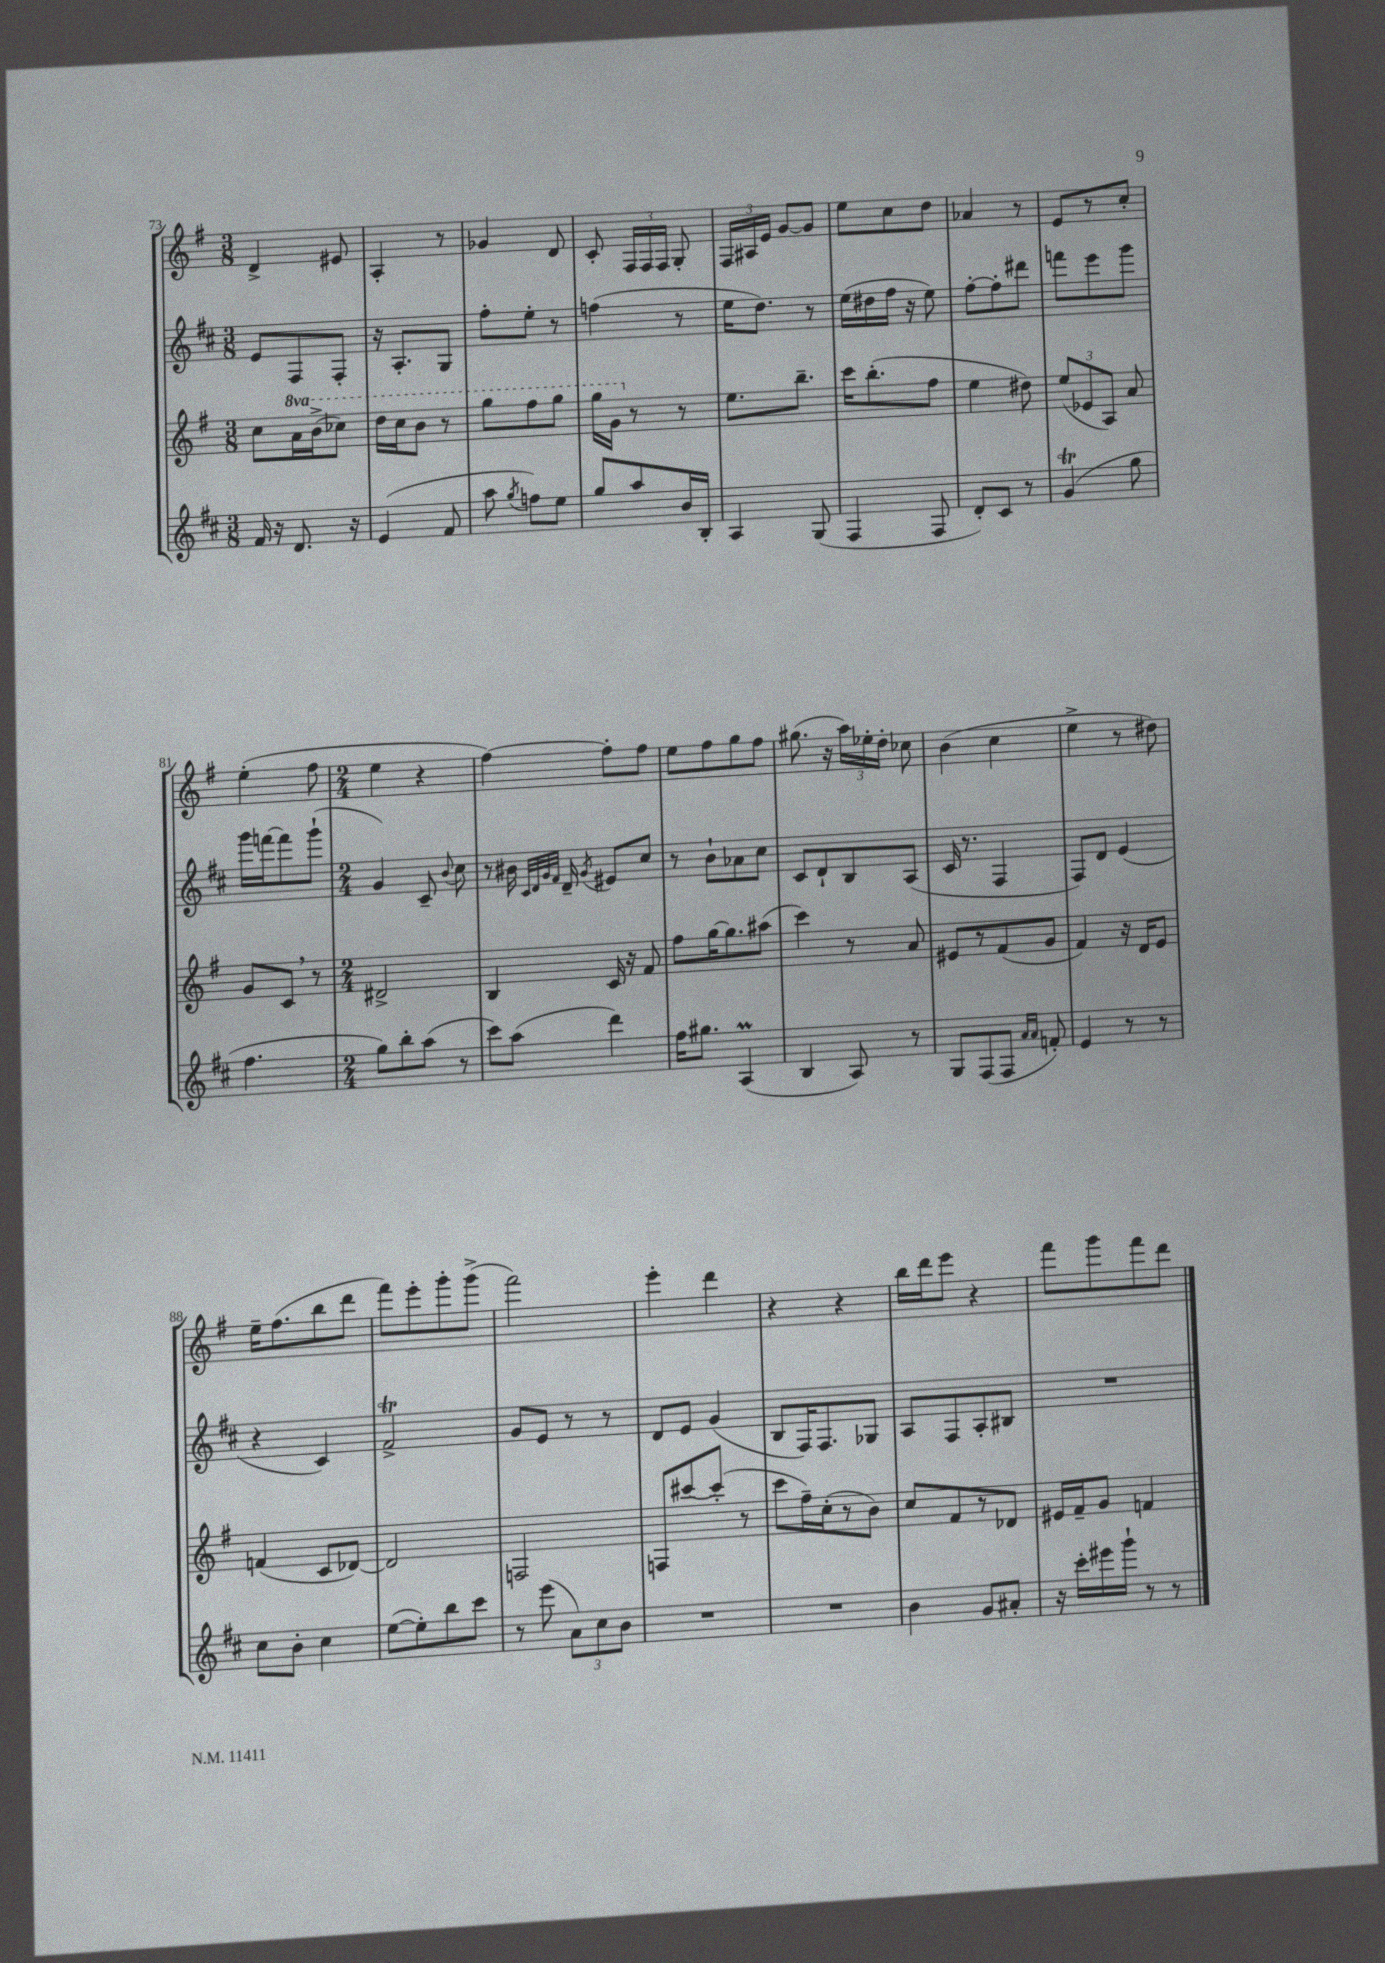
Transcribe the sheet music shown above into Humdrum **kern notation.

**kern	**kern	**kern	**kern
*part4	*part3	*part2	*part1
*staff4	*staff3	*staff2	*staff1
*clefG2	*clefG2	*clefG2	*clefG2
*k[f#c#]	*k[f#]	*k[f#c#]	*k[f#]
*M3/8	*M3/8	*M3/8	*M3/8
=73	=73	=73	=73
16f#/	8cc\L	8e/L	4d^/
16r	.	.	.
*	*8va	*	*
8.d/	16aa\L	8F#/	.
.	(16bb^\J	.	.
.	8ccc-X\J)	8F#'/J	8e#X/
16r	.	.	.
=74	=74	=74	=74
(4e/	16ddd\LL	16r	4A'/
.	16ccc\J	8.A'/L	.
.	8bb\J	.	.
8f#/	8r	8G/J	8r
=75	=75	=75	=75
8aa\	8ggg\L	8ff#'\L	4g-X/
8qgg/	.	.	.
8ffn\L)	8fff#\	8ee'\J	.
8ee\J	8ggg\J	8r	8d/
=76	=76	=76	=76
8gg/L	16ggg\LL	(4ffn\	8c'/
.	16gg\JJ	.	.
*	*X8va	*	*
8aa/	8r	.	24F#/LL
.	.	.	24F#/
.	.	.	24F#/JJ
16b/L	8r	8r	8G'/
16B'/JJ	.	.	.
=77	=77	=77	=77
4A/	8.ee\L	16ee\KL	24F#/LL
.	.	.	24A#X/
.	.	8.dd\J)	.
.	.	.	24e/JJ
.	.	.	[8g/L
.	8.bb~\J	.	.
(8G/	.	8r	8g/J]
=78	=78	=78	=78
4F#/	16ccc\KL	(16ee\LL	8ee\L
.	(8.bb'\	16dd#X\	.
.	.	16ff#\JJ	8cc\
.	.	16r	.
8F#/	8ff#\J	8ee\)	8dd\J
=79	=79	=79	=79
8d'/L)	4ee\	[8ff#'\L	4a-X/
8c#/J	.	8ff#'\]	.
8r	8dd#X\)	8ddd#X\J	8r
=80	=80	=80	=80
(4gT/	(12ee/L	8fffn\L	8e/L
.	12e-X/	.	.
.	.	8eee\	8r
.	12A/J)	.	.
8gg\	8a/	8ggg\J	8cc'/J
!!LO:LB:g=z
=81	=81	=81	=81
4.ff#\	8g/L	16ggg\LL	(4ee'\
.	.	[16fffn\J	.
.	8c,/J	8fff\]	.
.	8r	(8ggg`\J	8ff#\
=82	=82	=82	=82
*M2/4	*M2/4	*M2/4	*M2/4
8gg\L)	2d#X^/	4g/)	4ee\
8bb'\	.	.	.
(8aa\J	.	8c#~/	4r
.	.	8qqb/	.
8r	.	8cc#\	.
=83	=83	=83	=83
8ccc#\L)	4B/	8r	[4ff#\)
(8aa\J	.	16b#X\	.
.	.	32qqc#/LLL	.
.	.	32qqd/	.
.	.	32qqg/	.
.	.	32qqf#/JJJ	.
.	.	16d~/	.
.	.	8qg/	.
4ddd\)	16c/	8e#X/L	8ff#'\L]
.	16r	.	.
.	8f#/	8cc#/J	8ff#\J
=84	=84	=84	=84
16ff#\KL	8ff#\L	8r	8ee\L
8.gg#X\J	.	.	.
.	[16gg\K	8b`\L	8ff#\
.	8.gg\]	.	.
(4AM/	.	8a-X\	8gg\
.	(8aa#X\J	8cc#\J	8ff#\J
=85	=85	=85	=85
4B/	4ccc\)	8c#/L	(8.gg#X\
.	.	8d`/	.
.	.	.	16r
8A/)	8r	8B/	24aa\LL)
.	.	.	24ee-X'\
.	.	.	24dd'\JJ
8r	8a/	(8A/J	8cc-X\
=86	=86	=86	=86
8G/L	8e#X/L	16c#/	(4b\
.	.	8.r	.
(8F#/	8r	.	.
8F#/J	(8f#/	4F#/	4cc\
16qqa/LL	.	.	.
16qqa/JJ	.	.	.
8fn'/)	8g/J	.	.
=87	=87	=87	=87
4e/	4f#/)	8F#/L)	4ee^\
.	.	8d/J	.
8r	16r	(4e/	8r
.	16d/KL	.	.
8r	8e/J	.	8dd#X\)
!!LO:LB:g=z
=88	=88	=88	=88
8cc#\L	(4fn/	4r	16ee~\KL
.	.	.	(8.ff#\
8b'\J	.	.	.
4cc#\	8c/L	4c#/)	8bb\
.	[8d-X/J)	.	8ddd\J
=89	=89	=89	=89
([8ee\L	2d-/]	2f#t^/	8fff#\L)
8ee'\])	.	.	8eee'\
8bb\	.	.	8ggg'\
8ccc#\J	.	.	(8ggg^\J
=90	=90	=90	=90
8r	2Fn/	8g/L	2fff#\)
(8eee\	.	8e/J	.
12a\L)	.	8r	.
12cc#\	.	.	.
.	.	8r	.
12b\J	.	.	.
=91	=91	=91	=91
2r	8Fn/L	8d/L	4eee'\
.	[8ccc#X/	8e/J	.
.	(8ccc#'/J]	(4g/	4ddd\
.	8r	.	.
=92	=92	=92	=92
2r	8ccc\L	8B/L	4r
.	16ff#~\L)	16F#/K)	.
.	(16cc'\J	8.F#/	.
.	8r	.	4r
.	8b\J)	8G-X/J	.
=93	=93	=93	=93
4b\	8cc/L	8A/L	16bb\LL
.	.	.	16ddd\J
.	8f#/	8F#/	8eee\J
8g/L	8r	8A'/	4r
8a#X'/J	8d-X/J	8B#X/J	.
=94	=94	=94	=94
16r	16e#X/LL	2r	8fff#\L
16ccc#'\LL	16f#~/J	.	.
16eee#X\	8g/J	.	8ggg\
16ggg`\JJ	.	.	.
8r	4fn/	.	8fff#\
8r	.	.	8ddd\J
==	==	==	==
*-	*-	*-	*-
